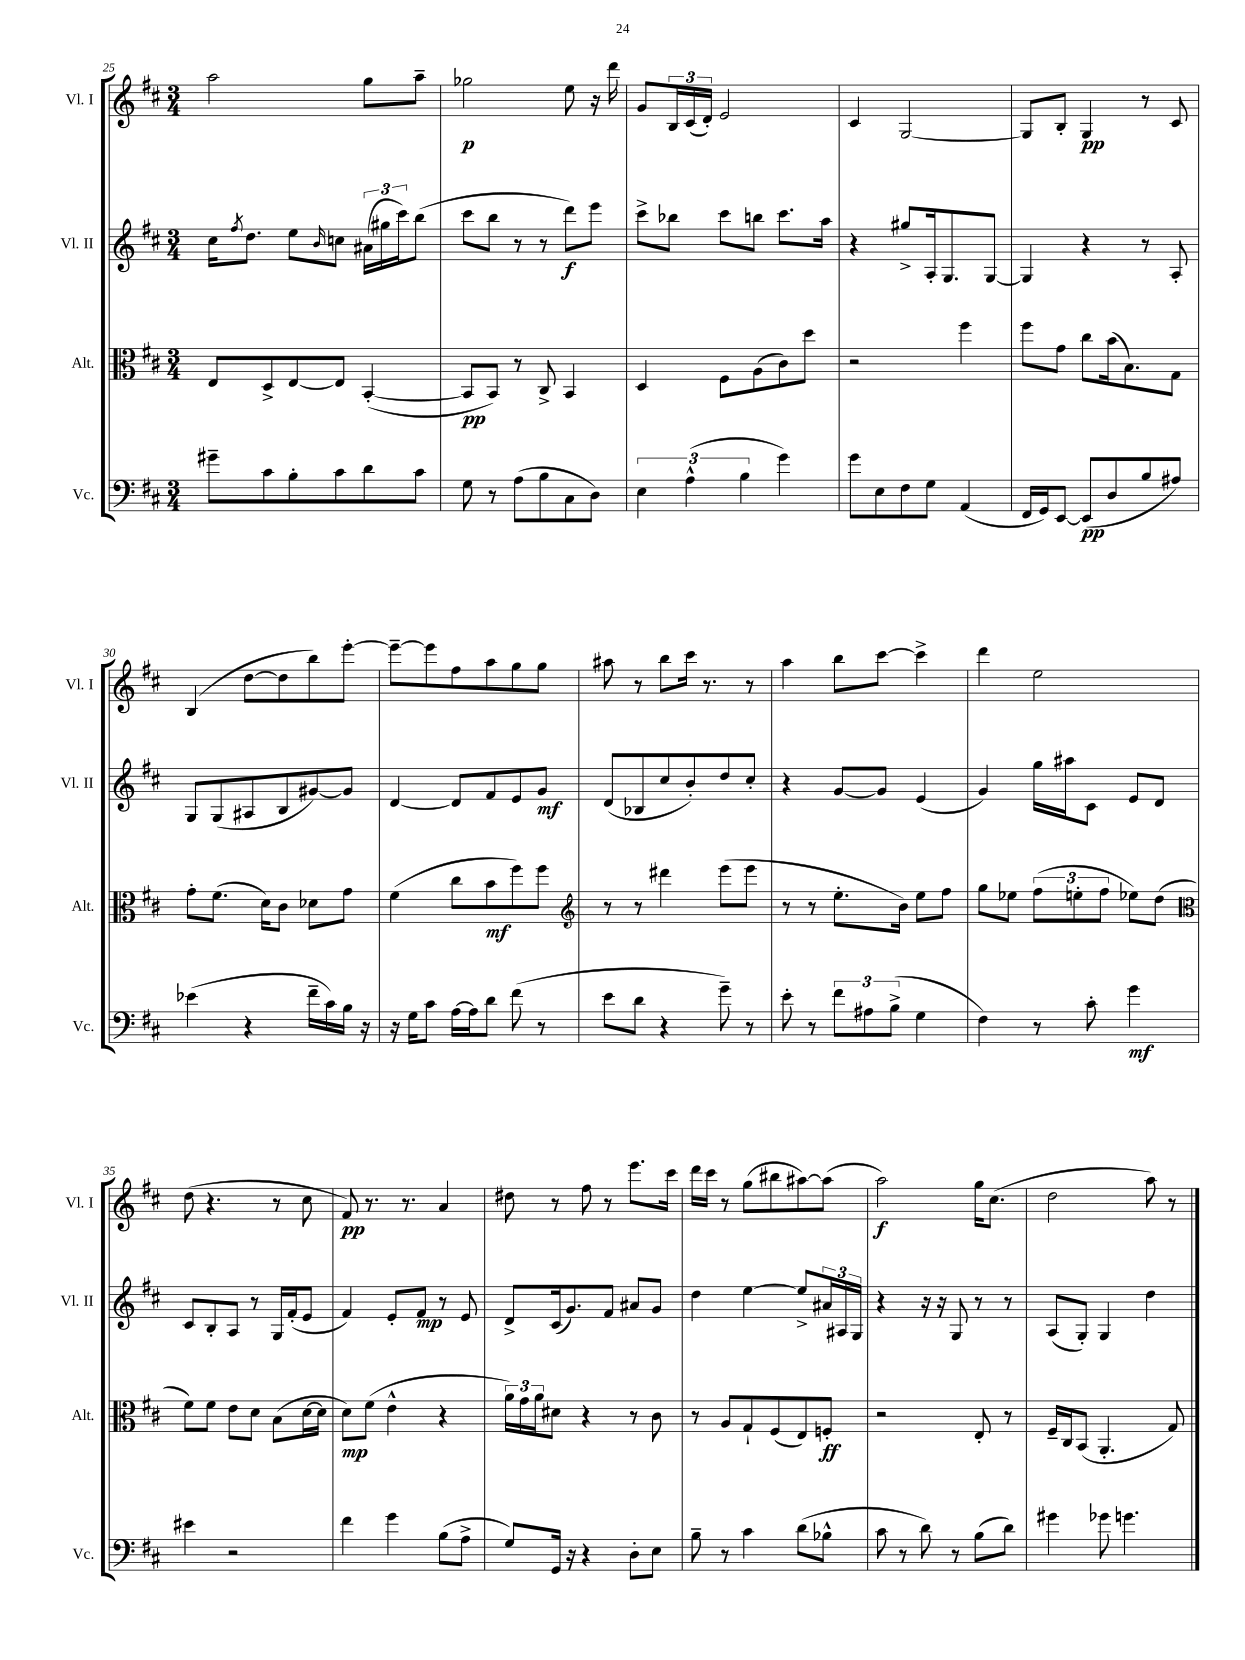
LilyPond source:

<<
\new StaffGroup <<
\new Staff = "s0" \with { instrumentName = "Vl. I" shortInstrumentName = "Vl. I" } {
    \clef treble \key d \major \numericTimeSignature \time 3/4
    a''2 g''8 a''8-- |
    ges''2\p e''8 r16 d'''16 |
    g'8 \tuplet 3/2 { b16 cis'16( d'16-.) } e'2 |
    cis'4 g2~ |
    g8 b8-. g4\pp r8 cis'8 |
    b4( d''8~ d''8 b''8) e'''8~-. |
    e'''8~-- e'''8 fis''8 a''8 g''8 g''8 |
    ais''8 r8 b''8 cis'''16 r8. r8 |
    a''4 b''8 cis'''8~ cis'''4-> |
    d'''4 e''2 |
    d''8( r4. r8 cis''8 |
    fis'8\pp) r8. r8. a'4 |
    dis''8 r8 fis''8 r8 e'''8. cis'''16 |
    d'''16 cis'''16 r8 g''8( bis''8 ais''8~) ais''8( |
    a''2\f) g''16 cis''8.( |
    d''2 a''8) r8 \bar "|." |
}
\new Staff = "s1" \with { instrumentName = "Vl. II" shortInstrumentName = "Vl. II" } {
    \clef treble \key d \major \numericTimeSignature \time 3/4
    cis''16 \acciaccatura { fis''8 } d''8. e''8 \grace { b'16 } c''8 \tuplet 3/2 { ais'16( gis''16 cis'''16) } b''8( |
    cis'''8 b''8 r8 r8 d'''8\f) e'''8 |
    cis'''8-> bes''8 cis'''8 b''8 cis'''8. a''16 |
    r4 gis''8-> a16-. g8. g8~ |
    g4 r4 r8 a8-. |
    g8 g8( ais8 b8 gis'8~) gis'8 |
    d'4~ d'8 fis'8 e'8 g'8\mf |
    d'8( bes8 cis''8 b'8-.) d''8 cis''8-. |
    r4 g'8~ g'8 e'4( |
    g'4) g''16 ais''16 cis'8 e'8 d'8 |
    cis'8 b8-. a8 r8 g16 fis'16-.( e'8 |
    fis'4) e'8-. fis'8\mp r8 e'8 |
    d'8-> cis'16( g'8.) fis'8 ais'8 g'8 |
    d''4 e''4~ e''8-> \tuplet 3/2 { ais'16 ais16 g16 } |
    r4 r16 r16 g8 r8 r8 |
    a8( g8-.) g4 d''4 \bar "|." |
}
\new Staff = "s2" \with { instrumentName = "Alt." shortInstrumentName = "Alt." } {
    \clef alto \key d \major \numericTimeSignature \time 3/4
    e8 d8-> e8~ e8 b,4~-.( |
    b,8\pp b,8) r8 cis8-> b,4 |
    d4 fis8 a8( cis'8) d''8 |
    r2 fis''4 |
    fis''8 g'8 cis''8 b'16( b8.) g8 |
    g'8-. fis'8.( d'16) cis'8 des'8 g'8 |
    fis'4( cis''8 b'8\mf fis''8) fis''8 |
    \clef treble r8 r8 dis'''4 e'''8( e'''8 |
    r8 r8 e''8.-. b'16) e''8 fis''8 |
    g''8 ees''8 \tuplet 3/2 { fis''8( e''8-. fis''8 } ees''8) d''8( |
    \clef alto fis'8) fis'8 e'8 d'8 b8( d'16~ d'16 |
    d'8\mp) fis'8( e'4-^ r4 |
    \tuplet 3/2 { a'16) g'16 a'16 } dis'8 r4 r8 cis'8 |
    r8 a8 g8-! fis8( e8) f8-.\ff |
    r2 e8-. r8 |
    fis16-- cis16 b,8( a,4.-. g8) \bar "|." |
}
\new Staff = "s3" \with { instrumentName = "Vc." shortInstrumentName = "Vc." } {
    \clef bass \key d \major \numericTimeSignature \time 3/4
    gis'8-- cis'8 b8-. cis'8 d'8 cis'8 |
    g8 r8 a8( b8 cis8 d8) |
    \tuplet 3/2 { e4 a4-^( b4 } g'4) |
    g'8 e8 fis8 g8 a,4( |
    fis,16 g,16) e,8~ e,8\pp( d8 b8 ais8) |
    ees'4( r4 fis'16-- cis'16) b16 r16 |
    r16 g16 cis'8 a16~ a16 d'8 fis'8( r8 |
    e'8 d'8 r4 g'8--) r8 |
    e'8-. r8 \tuplet 3/2 { fis'8 ais8 b8->( } g4 |
    fis4) r8 cis'8-. g'4\mf |
    eis'4 r2 |
    fis'4 g'4 b8( a8-> |
    g8) g,16 r16 r4 d8-. e8 |
    b8-- r8 cis'4 d'8( bes8-^ |
    cis'8 r8 d'8) r8 b8( d'8) |
    gis'4 ges'8 g'4. \bar "|." |
}
>>
>>
\layout { \context { \Score currentBarNumber = #25 } }
